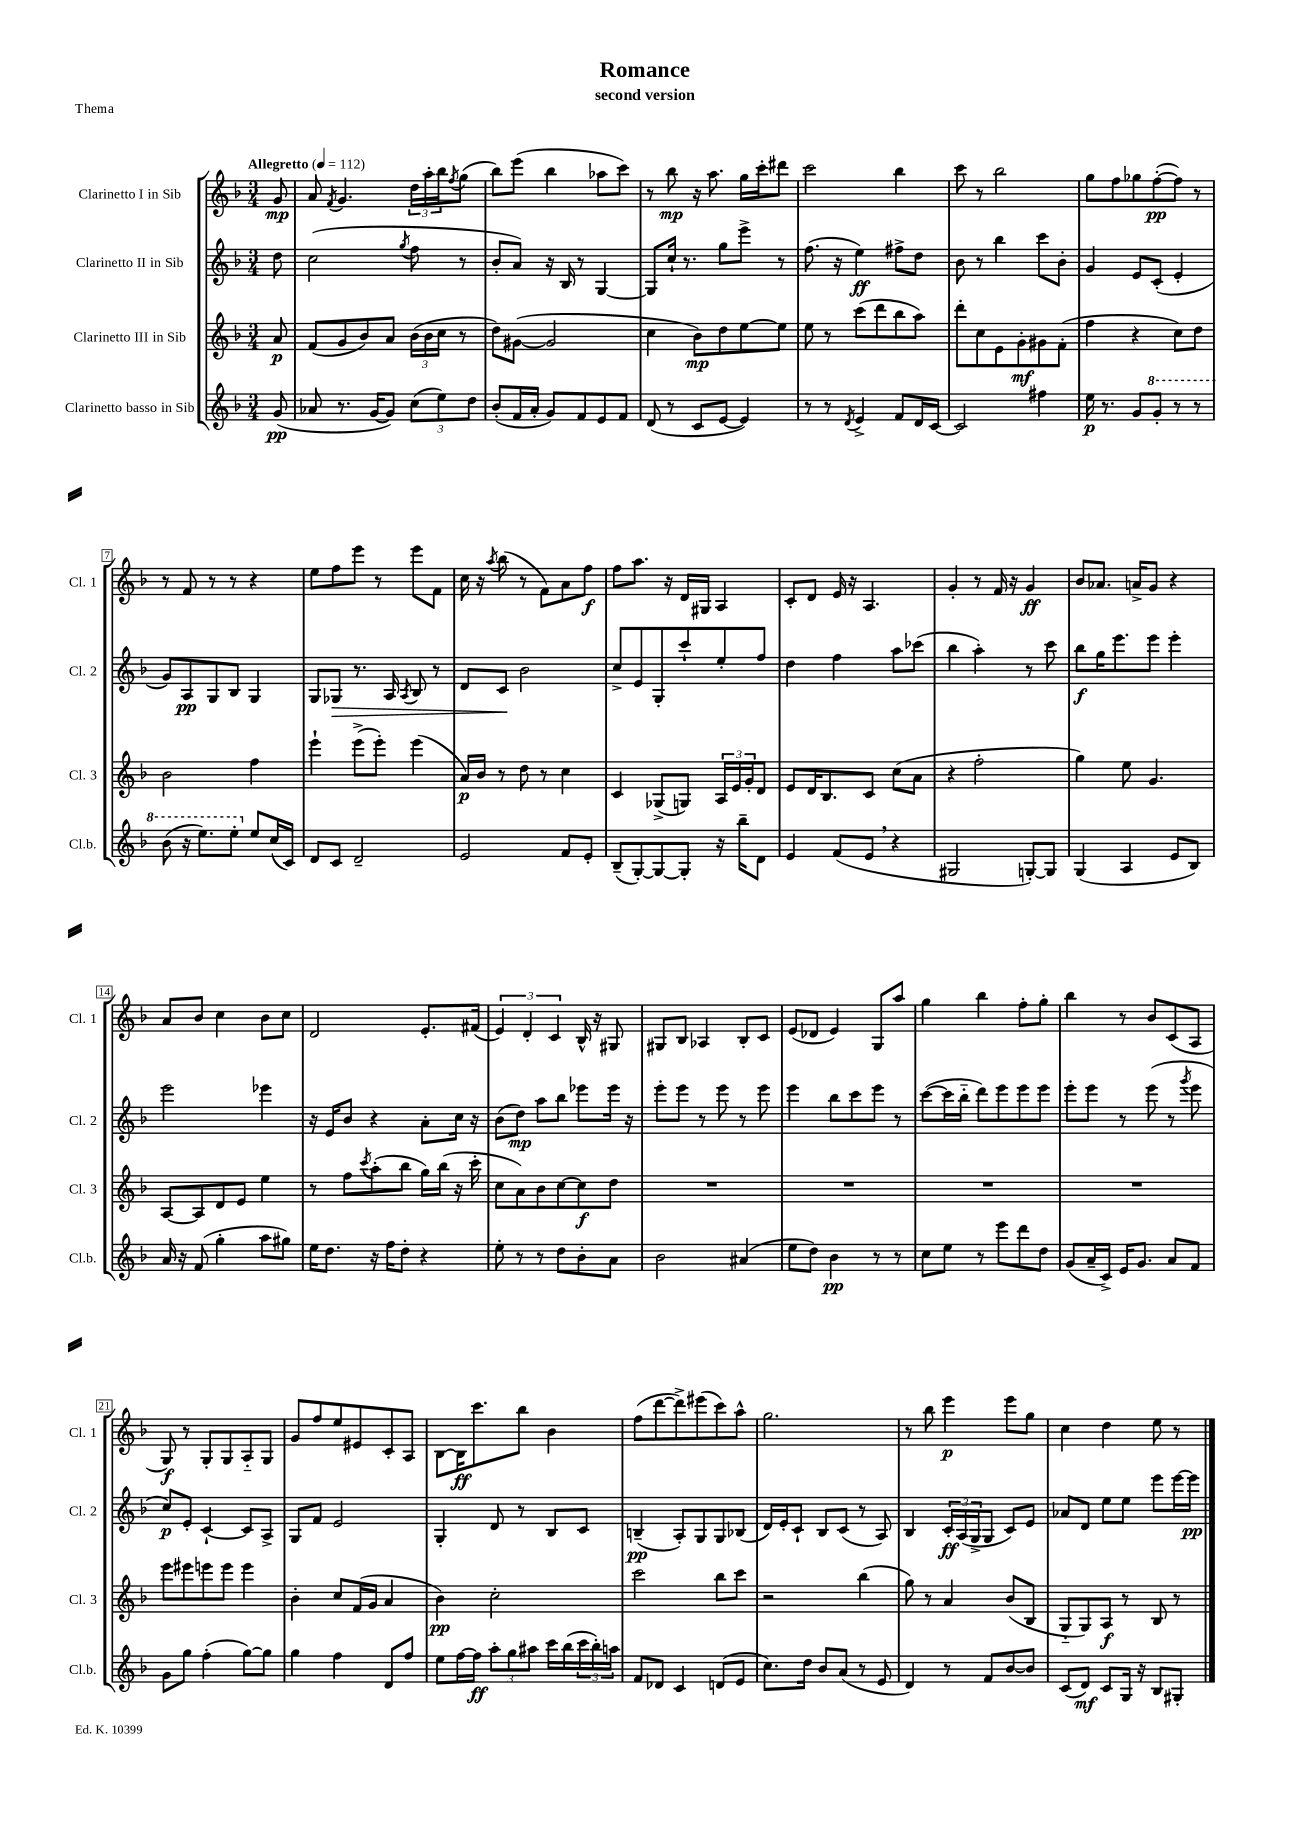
\header { title = "Romance" subtitle = "second version" piece = "Thema" }
<<
\new StaffGroup <<
\new Staff = "s0" \with { instrumentName = "Clarinetto I in Sib" shortInstrumentName = "Cl. 1" } {
    \clef treble \key f \major \numericTimeSignature \time 3/4 \partial 8 \tempo "Allegretto" 4 = 112
    g'8\mp |
    a'8 \acciaccatura { f'8 } g'4. \tuplet 3/2 { d''16 a''16-. bes''16 } \acciaccatura { f''8 } g''8( |
    bes''8) e'''8( bes''4 aes''8 c'''8) |
    r8 bes''8\mp r16 a''8. g''16 c'''16-. dis'''8 |
    c'''2 bes''4 |
    c'''8 r8 bes''2 |
    g''8 f''8 ges''8 f''8~-.\pp( f''8) r8 |
    r8 f'8 r8 r8 r4 |
    e''8 f''8 e'''8 r8 e'''8 f'8 |
    c''16 r16 \acciaccatura { a''8 } bes''8( r8 f'8) a'8 f''8\f |
    f''8 a''8. r16 d'16 gis16 a4 |
    c'8-. d'8 e'16 r16 a4. |
    g'4-. r8 f'16 r16 g'4\ff |
    bes'8 aes'8. a'16-> g'8 r4 |
    a'8 bes'8 c''4 bes'8 c''8 |
    d'2 e'8.-. fis'16( |
    \tuplet 3/2 { e'4) d'4-. c'4 } bes16-^ r16 gis8 |
    gis8 bes8 aes4 bes8-. c'8 |
    e'8( des'8 e'4) g8 a''8 |
    g''4 bes''4 f''8-. g''8-. |
    bes''4 r8 bes'8 c'8( a8 |
    g8\f) r8 g8-. g8 a8-_ g8 |
    g'8 f''8 e''8 eis'8 c'8-. a8 |
    bes8~ bes16\ff c'''8. bes''8 bes'4 |
    f''8( d'''8~ d'''8->) eis'''8( c'''8) a''8-^ |
    g''2. |
    r8 bes''8 e'''4\p e'''8 g''8 |
    c''4 d''4 e''8 r8 \bar "|." |
}
\new Staff = "s1" \with { instrumentName = "Clarinetto II in Sib" shortInstrumentName = "Cl. 2" } {
    \clef treble \key f \major \numericTimeSignature \time 3/4 \partial 8
    d''8 |
    c''2( \acciaccatura { g''8 } f''8 r8 |
    bes'8-. a'8) r16 bes16 r8 g4~ |
    g8 c''16-! r8. g''8 e'''8-> r8 |
    f''8.( r16 e''4\ff) fis''8-> d''8 |
    bes'8 r8 bes''4 c'''8 bes'8-. |
    g'4 e'8 c'8-.( e'4-. |
    g'8) a8\pp g8 bes8 g4 |
    g8 ges8\> r8. a16 \acciaccatura { a8 } bes8 r8 |
    d'8 c'8\! bes'2 |
    c''8-> e'8 g8-. c'''8-! e''8-. f''8 |
    d''4 f''4 a''8 ces'''8( |
    bes''4 a''4-.) r8 c'''8 |
    bes''8\f g''16 e'''8. e'''8 e'''4-. |
    e'''2 ees'''4 |
    r16 e'16 bes'8 r4 a'8-. c''16 r16 |
    bes'8( d''8\mp) a''8 bes''8 ees'''8 ees'''16 r16 |
    e'''8-. e'''8 r8 e'''8 r8 e'''8 |
    e'''4 bes''8 c'''8 e'''8 r8 |
    c'''8~( c'''16 bes''16-_ d'''8) e'''8 e'''8 e'''8 |
    e'''8-. e'''8 r8 e'''8( r8 \acciaccatura { g'''8 } e'''8 |
    c''8\p) e'8-. c'4~-! c'8 a8-> |
    g8 f'8 e'2 |
    g4-. d'8 r8 bes8 c'8 |
    b4--\pp( a8-.) g8 g8 bes8( |
    d'16) e'16-. c'8-! bes8 c'8( r8 a8) |
    bes4 \tuplet 3/2 { c'16-.\ff a16( g16-> } g8 c'8) e'8 |
    aes'8 d'8 e''8 e''8 e'''8 e'''16~ e'''16\pp \bar "|." |
}
\new Staff = "s2" \with { instrumentName = "Clarinetto III in Sib" shortInstrumentName = "Cl. 3" } {
    \clef treble \key f \major \numericTimeSignature \time 3/4 \partial 8
    a'8\p |
    f'8( g'8 bes'8) a'8 \tuplet 3/2 { bes'16( bes'16 c''16 } r8 |
    d''8) gis'8~( gis'2 |
    c''4 bes'8\mp) d''8 e''8~ e''8 |
    e''8 r8 c'''8( d'''8 bes''8 a''8) |
    d'''8-. c''8 e'8 g'8-.\mf gis'8 f'8-.( |
    f''4 r4 c''8) d''8 |
    bes'2 f''4 |
    e'''4-! e'''8->( e'''8-.) e'''4( |
    a'16\p) bes'16 r8 d''8 r8 c''4 |
    c'4 ges8->( g8) \tuplet 3/2 { a16 e'16 g'16-. } d'8 |
    e'8 d'16 bes8. c'8 c''8( a'8 |
    r4 f''2-. |
    g''4) e''8 g'4. |
    a8~ a8 d'8 e'8 e''4 |
    r8 f''8 \acciaccatura { c'''8 } a''8-.( bes''8 g''16) bes''16( r16 c'''16-. |
    c''8 a'8) bes'8 c''8~ c''8\f d''8 |
    R2. |
    R2. |
    R2. |
    R2. |
    e'''8 eis'''8 e'''8 e'''8 e'''4 |
    bes'4-. c''8 f'16( g'16 a'4 |
    bes'4\pp) c''2-. |
    c'''2 bes''8 c'''8 |
    r2 bes''4( |
    g''8) r8 a'4 bes'8( bes8 |
    g8-_ g8) a8\f r8 bes8 r8 \bar "|." |
}
\new Staff = "s3" \with { instrumentName = "Clarinetto basso in Sib" shortInstrumentName = "Cl.b." } {
    \clef treble \key f \major \numericTimeSignature \time 3/4 \partial 8
    g'8\pp( |
    aes'8 r8. g'16~ g'8) \tuplet 3/2 { c''8( e''8) d''8 } |
    bes'8-.( f'16 a'16-. g'8) f'8 e'8 f'8 |
    d'8( r8 c'8 e'8~ e'4) |
    r8 r8 \acciaccatura { d'8 } e'4-> f'8 d'16 c'16~ |
    c'2 fis''4 |
    e''16\p r8. g'8 \ottava #1 g''8-. r8 r8 |
    bes''8( r16 e'''8.) e'''8-. \ottava #0 e''8 c''16( c'16) |
    d'8 c'8 d'2-- |
    e'2 f'8 e'8-. |
    bes8--( g8~-.) g8~ g8-. r16 bes''16-- d'8 |
    e'4 f'8( e'8 \breathe r4 |
    gis2 g8~-.) g8 |
    g4( a4 e'8 bes8) |
    a'16 r16 f'8( g''4-. a''8 gis''8) |
    e''16 d''8. r16 f''16 d''8-. r4 |
    e''8-. r8 r8 d''8 bes'8-. a'8 |
    bes'2 ais'4( |
    e''8 d''8) bes'4\pp r8 r8 |
    c''8 e''8 r8 e'''8 d'''8 d''8 |
    g'8( a'16-- c'16->) e'16 g'8. a'8 f'8 |
    g'8 g''8 f''4-.( g''8~) g''8 |
    g''4 f''4 d'8 f''8 |
    e''8 f''16~ f''16\ff \tuplet 3/2 { a''8-. g''8 ais''8 } c'''16 bes''16( \tuplet 3/2 { c'''16 bes''16-.) a''16 } |
    f'8 des'8 c'4 d'8( e'8 |
    c''8.) d''16 bes'8 a'8( r8 e'8 |
    d'4) r8 f'8 bes'8~ bes'8 |
    c'8( d'8\mf) c'8 g16 r16 bes8 gis8-. \bar "|." |
}
>>
>>
\layout { \context { \Score \override BarNumber.stencil = #(make-stencil-boxer 0.1 0.3 ly:text-interface::print) } }
